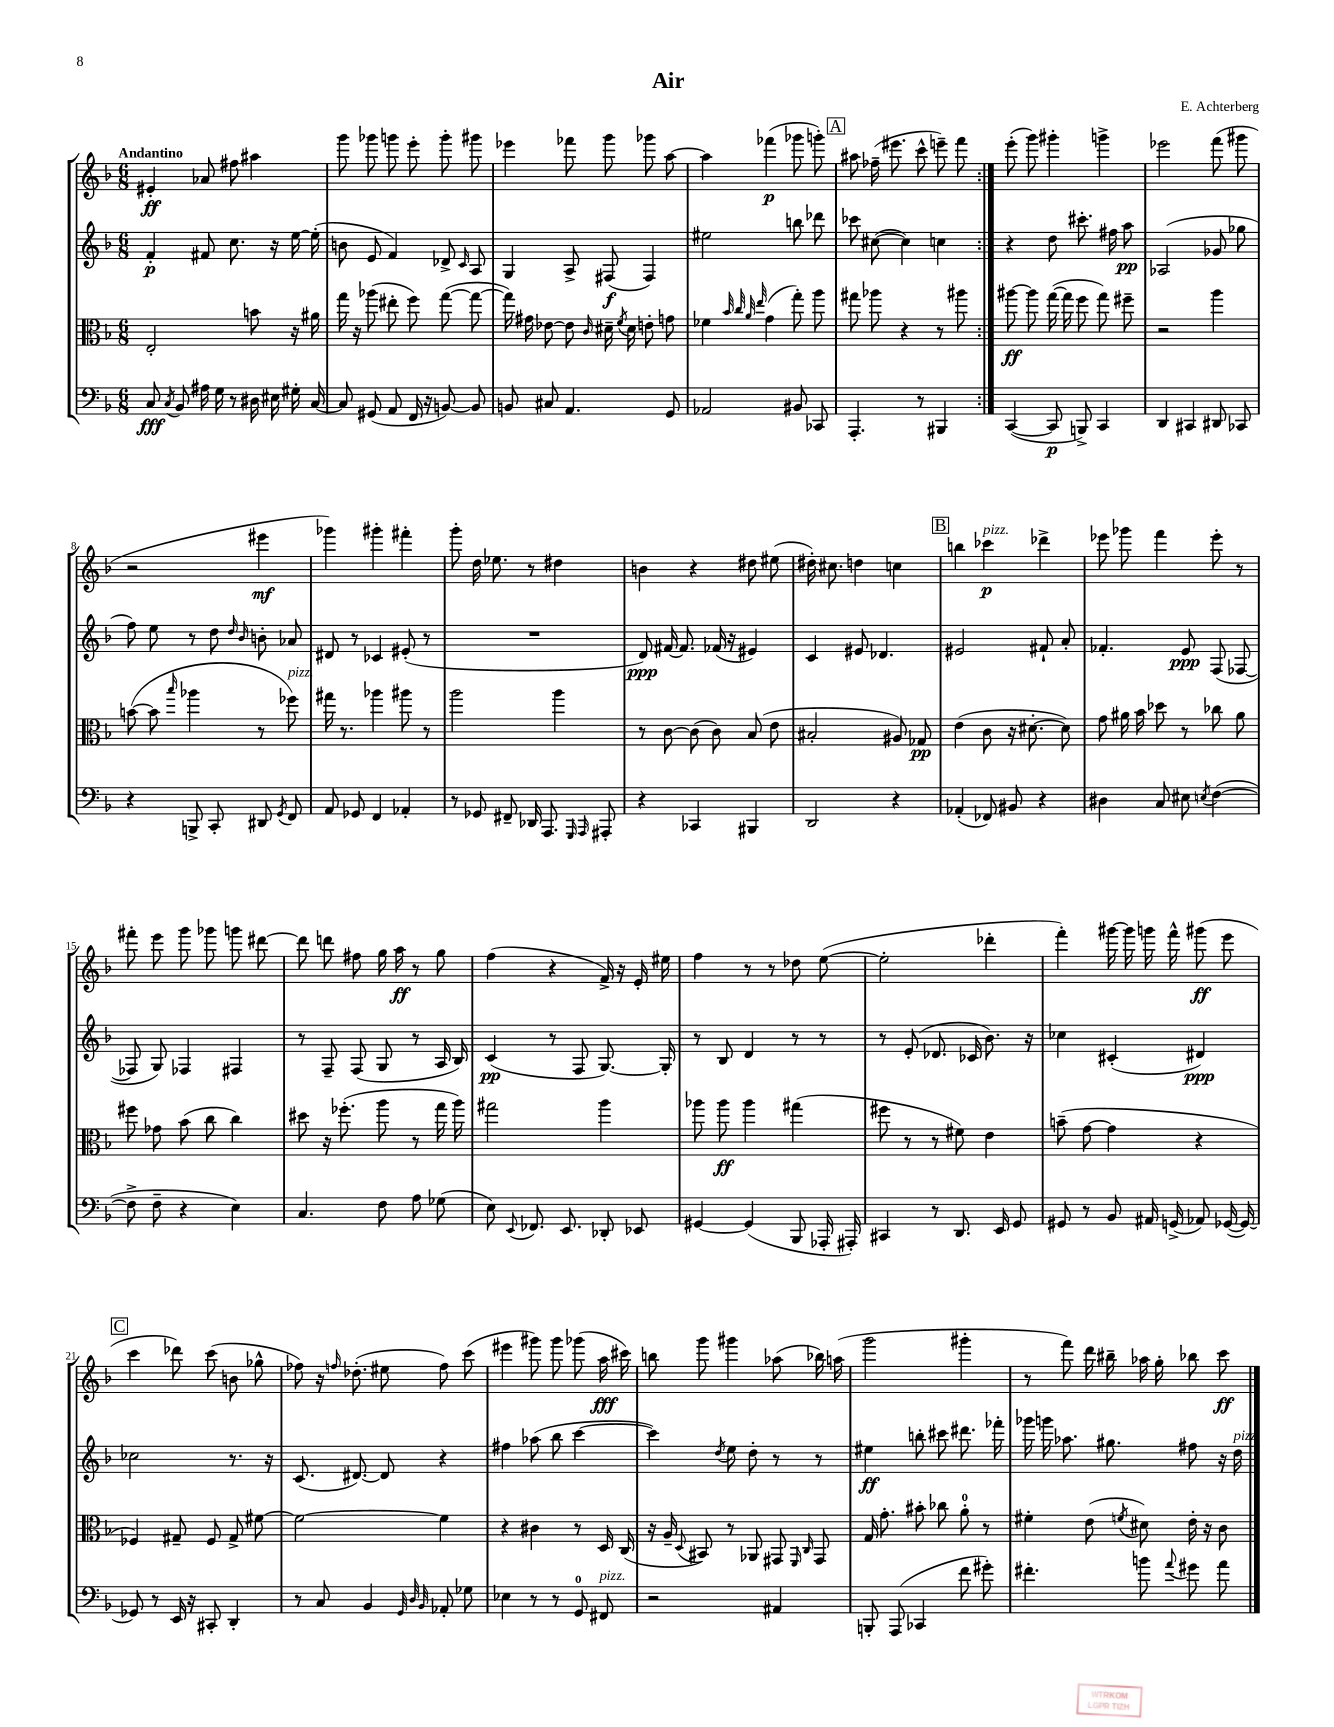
\header { title = "Air" composer = "E. Achterberg" }
<<
\new StaffGroup <<
\new Staff = "s0" {
    \clef treble \key f \major \numericTimeSignature \time 6/8 \tempo "Andantino"
    \autoBeamOff \repeat volta 2 { eis'4-.\ff aes'8 fis''8 ais''4 |
    g'''8 ges'''8 g'''8 e'''8-. g'''8-. gis'''8 |
    ees'''4 fes'''8 g'''8 ges'''8 a''8~ |
    a''4 fes'''4\p( ges'''8 g'''8-.) |
    \mark \markup { \box "A" } ais''8 fes''16--( eis'''8. c'''8-^ e'''8--) f'''8 | }
    e'''8-.( g'''8) gis'''4-. g'''4-> |
    ees'''2 f'''8( gis'''8 |
    r2 eis'''4\mf |
    ges'''4) gis'''4-. fis'''4-. |
    g'''8-. d''16 ees''8. r8 dis''4 |
    b'4 r4 dis''8 eis''8( |
    dis''16-.) cis''8. d''4 c''4 |
    \mark \markup { \box "B" } b''4 ces'''4\p^\markup { \italic "pizz." } des'''4-> |
    ees'''8 ges'''8 f'''4 ees'''8-. r8 |
    fis'''8-. e'''8 g'''8 ges'''8 g'''8 dis'''8~ |
    dis'''8 d'''8 fis''8 g''16 a''16\ff r8 g''8 |
    f''4( r4 f'16->) r16 e'16-. eis''16 |
    f''4 r8 r8 des''8 e''8~( |
    e''2-. des'''4-. |
    f'''4-.) gis'''16~ gis'''16 g'''16 f'''16-^ gis'''8\ff( e'''8 |
    \mark \markup { \box "C" } c'''4 des'''8) c'''8( b'8 ges''8-^ |
    fes''8) r16 \grace { f''16 } des''8.-.( eis''8 f''8) c'''8( |
    eis'''4 gis'''8) gis'''8 ges'''8( a''16\fff cis'''16) |
    b''8 g'''8 gis'''4 aes''8( bes''16) a''16( |
    g'''2 gis'''4-. |
    r8 f'''8) d'''16 bis''16-- aes''16 g''16-. bes''8 c'''8\ff \bar "|." |
}
\new Staff = "s1" {
    \clef treble \key f \major \numericTimeSignature \time 6/8
    \autoBeamOff \repeat volta 2 { f'4-.\p fis'8 c''8. r16 e''16~ e''16-.( |
    b'8 e'8 f'4) des'8-> \grace { c'16 } a8 |
    g4 a8-> fis8\f( fis4) |
    eis''2 b''8 des'''8 |
    \mark \markup { \box "A" } ces'''8 cis''8~( cis''4) c''4 | }
    r4 d''8 cis'''8.-. fis''16 a''8\pp |
    aes2( ges'8 ges''8 |
    f''8) e''8 r8 d''8 \grace { d''16 bes'16 } b'8-. aes'8 |
    dis'8 r8 ces'4 eis'8-.( r8 |
    R2. |
    d'8\ppp) fis'16~ fis'8. fes'16( r16 eis'4) |
    c'4 eis'8 des'4. |
    \mark \markup { \box "B" } eis'2 fis'8-! a'8-. |
    fes'4.-. e'8\ppp f8( fes8~ |
    fes8 g8) fes4 fis4 |
    r8 f8-- f8( g8 r8 a16 bes16) |
    c'4\pp( r8 f8 g8.~) g16-. |
    r8 bes8 d'4 r8 r8 |
    r8 e'8-.( des'8. ces'16 bes'8.) r16 |
    ces''4 cis'4-.( dis'4\ppp) |
    \mark \markup { \box "C" } ces''2 r8. r16 |
    c'8.( dis'8.~) dis'8 r4 |
    fis''4 aes''8( bes''8 c'''4~ |
    c'''4) \acciaccatura { d''8 } e''8 d''8-. r8 r8 |
    eis''4\ff b''8-. cis'''8 dis'''8. fes'''16-. |
    ges'''16 g'''16 aes''8. gis''8. fis''8 r16 d''16^\markup { \italic "pizz." } \bar "|." |
}
\new Staff = "s2" {
    \clef alto \key f \major \numericTimeSignature \time 6/8
    \autoBeamOff \repeat volta 2 { e2-. b'8 r16 ais'16 |
    g''16 r16 aes''8( eis''8-. f''8) g''8~( g''8~ |
    g''16) gis'16 ees'8~ ees'8 \grace { c'16 } dis'16-- \acciaccatura { f'8 } dis'16 e'8-. g'8 |
    fes'4 \grace { bes'32 c''32 a'32 e''32 } g'4( g''8-.) a''8 |
    \mark \markup { \box "A" } gis''8 aes''8 r4 r8 ais''8 | }
    ais''8~\ff ais''8 g''16~( g''16 f''8 g''8) fis''8-- |
    r2 a''4 |
    b'8~( b'8 \grace { bes''16 } aes''4 r8 fes''8^\markup { \italic "pizz." }) |
    gis''16 r8. aes''4 ais''8 r8 |
    a''2 a''4 |
    r8 c'8~ c'8( c'8) bes8( e'8 |
    bis2-. ais8) ges8\pp |
    \mark \markup { \box "B" } e'4( c'8 r16 dis'8.~-. dis'8) |
    g'8 ais'16 bes'16 des''8 r8 ces''8 ais'8 |
    fis''8 ges'8 bes'8( c''8 c''4) |
    dis''8 r16 fes''8.-.( a''8 r8 g''16 a''16) |
    gis''2 a''4 |
    aes''8 aes''8\ff aes''4 gis''4( |
    fis''8 r8 r8 fis'8) e'4 |
    b'8--( g'8~ g'4 r4 |
    \mark \markup { \box "C" } fes4) gis8-- fes8 gis8-> fis'8~ |
    fis'2~ fis'4 |
    r4 cis'4 r8 d16 c16( |
    r16 a16-- \appoggiatura { d8 } bis,8) r8 aes,8 gis,8 \grace { f,16 c16 } gis,8 |
    g16 g'8.-. bis'8-. ces''8 a'8-0-. r8 |
    fis'4-. e'8( \acciaccatura { f'8 } dis'8) e'16-. r16 c'8 \bar "|." |
}
\new Staff = "s3" {
    \clef bass \key f \major \numericTimeSignature \time 6/8
    \autoBeamOff \repeat volta 2 { c8\fff \acciaccatura { c8 } bes,8 ais16 g16 r8 dis16 eis16 gis16-. c16~ |
    c8 gis,8( a,8 f,16 r16 b,8~) b,8 |
    b,8 cis8 a,4. g,8 |
    aes,2 bis,8 ces,8 |
    \mark \markup { \box "A" } a,,4.-. r8 bis,,4 | }
    c,4~( c,8\p b,,8->) c,4 |
    d,4 cis,4 dis,8 ces,8 |
    r4 b,,8-> c,8-. dis,8 \acciaccatura { g,8 } f,8 |
    a,8 ges,8 f,4 aes,4-. |
    r8 ges,8 fis,8-- des,16 a,,8. \grace { g,,16 a,,16 } ais,,8-. |
    r4 ces,4 bis,,4 |
    d,2 r4 |
    \mark \markup { \box "B" } aes,4-.( fes,8) bis,8 r4 |
    dis4 c8 eis8 \acciaccatura { e8 } f4~( |
    f8-> f8-- r4 e4) |
    c4. f8 a8 ges8( |
    e8) \appoggiatura { e,8 } fes,8. e,8. des,8-. ees,8 |
    gis,4~ gis,4( bes,,8 aes,,16-. ais,,16-.) |
    cis,4 r8 d,8. e,16 g,8 |
    gis,8 r8 bes,8 ais,16 g,16->( aes,8) ges,16~( ges,16~) |
    \mark \markup { \box "C" } ges,8 r8 e,16 r16 cis,8-. d,4-. |
    r8 c8 bes,4 \grace { g,32 d32 bes,32 } aes,8-. ges8 |
    ees4 r8 r8 g,8-0 fis,8^\markup { \italic "pizz." } |
    r2 ais,4 |
    b,,8-. a,,8( ces,4 f'8 gis'8-.) |
    fis'4.-. b'8 \appoggiatura { a'8 } gis'8 a'8 \bar "|." |
}
>>
>>
